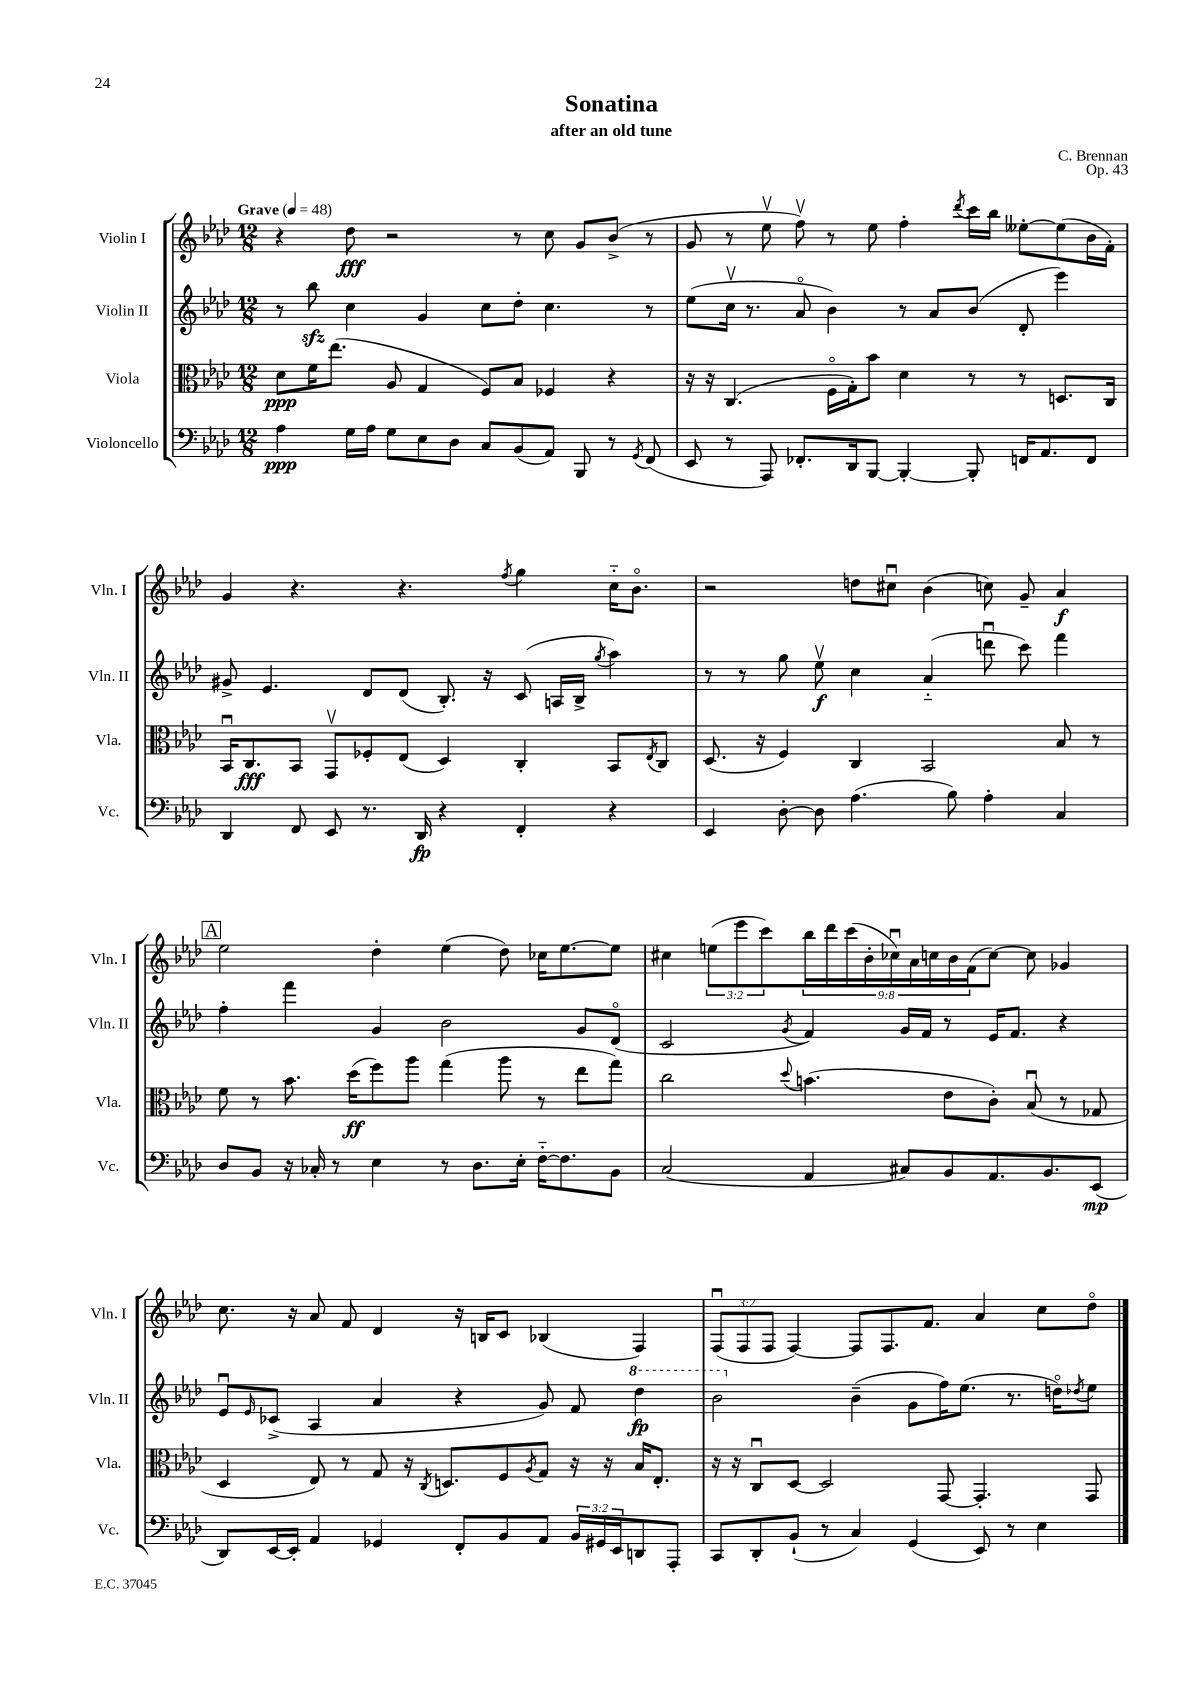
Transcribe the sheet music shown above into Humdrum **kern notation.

**kern	**kern	**kern	**kern
*staff4	*staff3	*staff2	*staff1
*clefF4	*clefC3	*clefG2	*clefG2
*k[b-e-a-d-]	*k[b-e-a-d-]	*k[b-e-a-d-]	*k[b-e-a-d-]
*M12/8	*M12/8	*M12/8	*M12/8
*MM48	*MM48	*MM48	*MM48
4A-	8d-	8r	4r
.	16f	8bb-	.
.	(8.ee-	.	.
16G	.	4cc	8dd-
16A-	.	.	.
8G	8A-	.	2r
8E-	4G	4g	.
8D-	.	.	.
8C	8F)	8cc	.
(8BB-	8B-	8dd-'	8r
8AA-)	4F-	4.cc	8cc
8BBB-	.	.	8g
8r	4r	.	(8b-^
8qGG	.	.	.
(8FF	.	8r	8r
=	=	=	=
8EE-	16r	(8ee-	8g
.	16r	.	.
8r	(4.C	16ccv	8r
.	.	8.r	.
8AAA-)	.	.	8ee-v
8.FF-'	.	8a-o	8ffv)
.	16Fo	4b-)	8r
16DD-	16G')	.	.
[8BBB-	8b-	.	8ee-
4BBB-'_	4d-	8r	4ff'
.	.	8a-	.
.	.	.	8qddd-
8BBB-']	8r	(8b-	16ccc
.	.	.	16bb-
16FF	8r	8d-'	[8ee--'
8.AA-	.	.	.
.	8.D	4eee-)	(8ee--]
8FF	.	.	16b-
.	16C	.	16f')
=	=	=	=
4DD-	16BB-u	8g#^	4g
.	8.C	.	.
.	.	4.e-	.
8FF	8BB-	.	4.r
8EE-	8GGv	.	.
8.r	8F-'	8d-	.
.	(8E-	(8d-	4.r
16DD-	.	.	.
4r	4D-)	8.B-')	.
.	.	16r	.
.	.	.	8qff
4FF'	4C'	(8c	4gg
.	.	16A	.
.	.	16B-^	.
.	.	8qgg	.
4r	8BB-	4aa-)	16cc'~
.	.	.	8.b-o
.	8qE-	.	.
.	8C	.	.
=	=	=	=
4EE-	(8.D-	8r	2r
.	.	8r	.
.	16r	.	.
[8D-'	4F)	8gg	.
8D-]	.	8ee-v	.
(4.A-	4C	4cc	8dd
.	.	.	8cc#u
.	2BB-	(4a-'~	(4b-
8B-)	.	.	.
4A-'	.	8dddu	8cc)
.	.	8ccc)	8g~
4C	8B-	4fff	4a-
.	8r	.	.
=	=	=	=
8D-	8f	4ff'	2ee-
8BB-	8r	.	.
16r	8.b-	4fff	.
16C-'	.	.	.
8r	.	.	.
.	(16dd-	.	.
4E-	8ff)	4g	4dd-'
.	8aa-	.	.
8r	(4gg	2b-	(4ee-
8.D-	.	.	.
.	8aa-	.	8dd-)
16E-'	.	.	.
[16F'~	8r	.	16cc-
8.F]	.	.	[8.ee-
.	8ee-	8g	.
8BB-	8gg)	(8d-o	8ee-]
=	=	=	=
(2C	2cc	2c	4cc#
.	.	.	(12ee
.	.	.	12eee-
.	.	.	12ccc)
.	8qqdd-	8qg	.
4AA-	(4.b	4f)	18bb-
.	.	.	18ddd-
.	.	.	(18ccc
.	.	.	18b-'
.	.	.	18cc-u)
8C#)	.	16g	.
.	.	.	18a-
.	.	16f	.
.	.	.	18cc
8BB-	8e-	8r	.
.	.	.	18b-
.	.	.	(18f
8.AA-	8c')	16e-	[8cc)
.	.	8.f	.
.	(8B-u	.	8cc]
8.BB-	.	.	.
.	8r	4r	4g-
(8EE-	8G-	.	.
=	=	=	=
8DD-)	4D-	8e-u	8.cc
.	.	16qqe-	.
[16EE-	.	(8c-^	.
16EE-']	.	.	16r
4AA-	8E-)	4A-	8a-
.	8r	.	8f
4GG-	8G	4a-	4d-
.	16r	.	.
.	8qC	.	.
.	8.D	.	.
8FF'	.	4r	16r
.	.	.	16B
8BB-	8F	.	8c
.	8qA-	.	.
8AA-	8G	8g)	(4B-
24BB-	16r	8f	.
24GG#	.	.	.
.	16r	.	.
24EE-	.	.	.
8DD	16B-	4ddd-	4F)
.	8.E-'	.	.
8AAA-'	.	.	.
=	=	=	=
8CC	16r	2bb-	(12Fu
.	16r	.	.
.	.	.	12F
8DD-'	8Cu	.	.
.	.	.	12F
(8BB-`	[8D-	.	[4F)
8r	2D-]	.	.
4C)	.	(4b-~	8F]
.	.	.	8.F
(4GG	.	8g	.
.	.	.	8.f
.	[8GG	16ff)	.
.	.	(8.ee-	.
8EE-)	4.GG']	.	4a-
8r	.	8.r	.
4E-	.	.	8cc
.	.	16ddo)	.
.	.	8qdd-	.
.	8GG	8ee-	8dd-o
==	==	==	==
*-	*-	*-	*-
